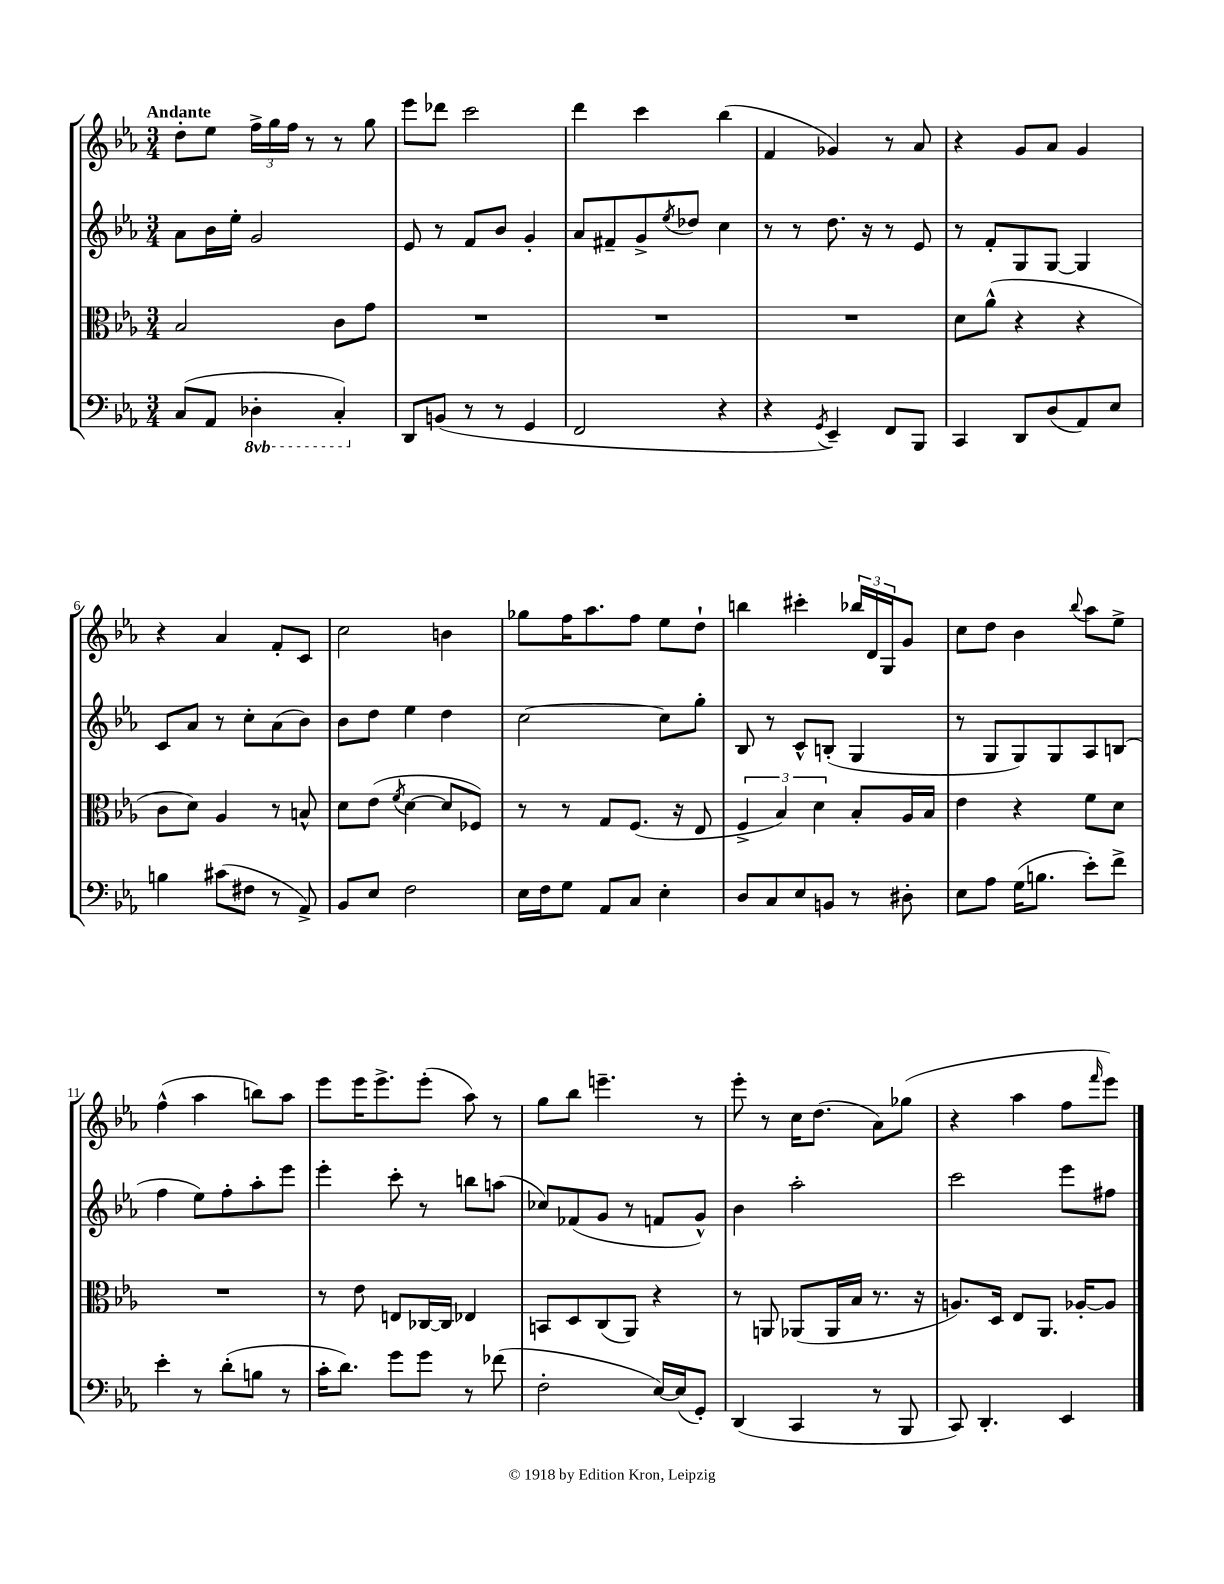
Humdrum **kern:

**kern	**kern	**kern	**kern
*staff4	*staff3	*staff2	*staff1
*clefF4	*clefC3	*clefG2	*clefG2
*k[b-e-a-]	*k[b-e-a-]	*k[b-e-a-]	*k[b-e-a-]
*M3/4	*M3/4	*M3/4	*M3/4
(8C/L	2B-/	8a-\L	8dd'\L
8AA-/J	.	16b-\L	8ee-\J
.	.	16ee-'\JJ	.
4DD-'\	.	2g/	24ff^\LL
.	.	.	24gg\
.	.	.	24ff\JJ
.	.	.	8r
4CC'/)	8c\L	.	8r
.	8g\J	.	8gg\
=	=	=	=
8DD/L	2.r	8e-/	8eee-\L
(8BB/J	.	8r	8ddd-\J
8r	.	8f/L	2ccc\
8r	.	8b-/J	.
4GG/	.	4g'/	.
=	=	=	=
2FF/	2.r	8a-/L	4ddd\
.	.	8f#~/	.
.	.	8g^/	4ccc\
.	.	8qee-/	.
.	.	8dd-/J	.
4r	.	4cc\	(4bb-\
=	=	=	=
4r	2.r	8r	4f/
.	.	8r	.
8qGG/	.	.	.
4EE-~/)	.	8.dd\	4g-/)
.	.	16r	.
8FF/L	.	8r	8r
8BBB-/J	.	8e-/	8a-/
=	=	=	=
4CC/	8d\L	8r	4r
.	(8a-^^\J	8f'/L	.
8DD/L	4r	8G/	8g/L
(8D/	.	[8G/J	8a-/J
8AA-/)	4r	4G/]	4g/
8E-/J	.	.	.
=	=	=	=
4B\	8c\L	8c/L	4r
.	8d\J)	8a-/J	.
(8c#\L	4A-/	8r	4a-/
8F#\J	.	8cc'\L	.
8r	8r	(8a-\	8f'/L
8AA-^/)	8B^^/	8b-\J)	8c/J
=	=	=	=
8BB-/L	8d\L	8b-\L	2cc\
8E-/J	(8e-\J	8dd\J	.
.	8qf/	.	.
2F\	[4d\	4ee-\	.
.	8d/]L	4dd\	4b\
.	8F-/J)	.	.
=	=	=	=
16E-\LL	8r	[2cc\	8gg-\L
16F\J	.	.	.
8G\J	8r	.	16ff\K
.	.	.	8.aa-\
8AA-/L	8G/L	.	.
8C/J	(8.F/J	.	8ff\J
4E-'\	.	8cc\]L	8ee-\L
.	16r	.	.
.	8E-/	8gg'\J	8dd`\J
=	=	=	=
8D/L	6F^/	8B-/	4bb\
8C/	.	8r	.
.	6B-/)	.	.
8E-/	.	8c^^/L	4ccc#'\
.	6d\	.	.
8BB/J	.	(8B'/J	.
8r	8B-'/L	4G/	24bb-/LL
.	.	.	24d/
.	.	.	24G/J
8D#'\	16A-/L	.	8g/J
.	16B-/JJ	.	.
=	=	=	=
8E-\L	4e-\	8r	8cc\L
8A-\J	.	8G/L	8dd\J
(16G\LK	4r	8G/)	4b-\
8.B\J	.	.	.
.	.	8G/	.
.	.	.	8qqbb-/
8e-'\L)	8f\L	8A-/	8aa-\L
8f^\J	8d\J	(8B/J	8ee-^\J
=	=	=	=
4e-'\	2.r	4ff\	(4ff^^\
8r	.	8ee-\L)	4aa-\
(8d'\L	.	8ff'\	.
8B\J	.	8aa-'\	8bb\L)
8r	.	8eee-\J	8aa-\J
=	=	=	=
16c'\LK	8r	4eee-'\	8eee-\L
8.d\J)	.	.	.
.	8e-\	.	16eee-\K
.	.	.	8.eee-^\
8g\L	8E/L	8ccc'\	.
8g\J	[16C-/L	8r	(8eee-'\J
.	16C-/]JJ	.	.
8r	4E-/	8bb\L	8aa-\)
(8f-\	.	(8aa\J	8r
=	=	=	=
2F'\	8BB/L	8cc-/L)	8gg\L
.	8D/	(8f-/	8bb-\J
.	(8C/	8g/J	4.eee~\
.	8AA-/J)	8r	.
[16E-/LL)	4r	8f/L	.
(16E-/]J	.	.	.
8GG'/J)	.	8g^^/J)	8r
=	=	=	=
(4DD/	8r	4b-\	8eee-'\
.	8AA/	.	8r
4CC/	(8AA-/L	2aa-'\	16cc\LK
.	.	.	(8.dd\J
.	16AA-/L	.	.
.	16B-/JJ	.	.
8r	8.r	.	8a-\L)
8BBB-/	.	.	(8gg-\J
.	16r	.	.
=	=	=	=
8CC/)	8.A/L)	2ccc\	4r
4.DD'/	.	.	.
.	16D/Jk	.	.
.	8E-/L	.	4aa-\
.	8.AA-/J	.	.
4EE-/	.	8eee-\L	8ff\L
.	[16A-'/LK	.	.
.	.	.	16qqfff/
.	8A-/]J	8ff#\J	8eee-\J)
==	==	==	==
*-	*-	*-	*-
